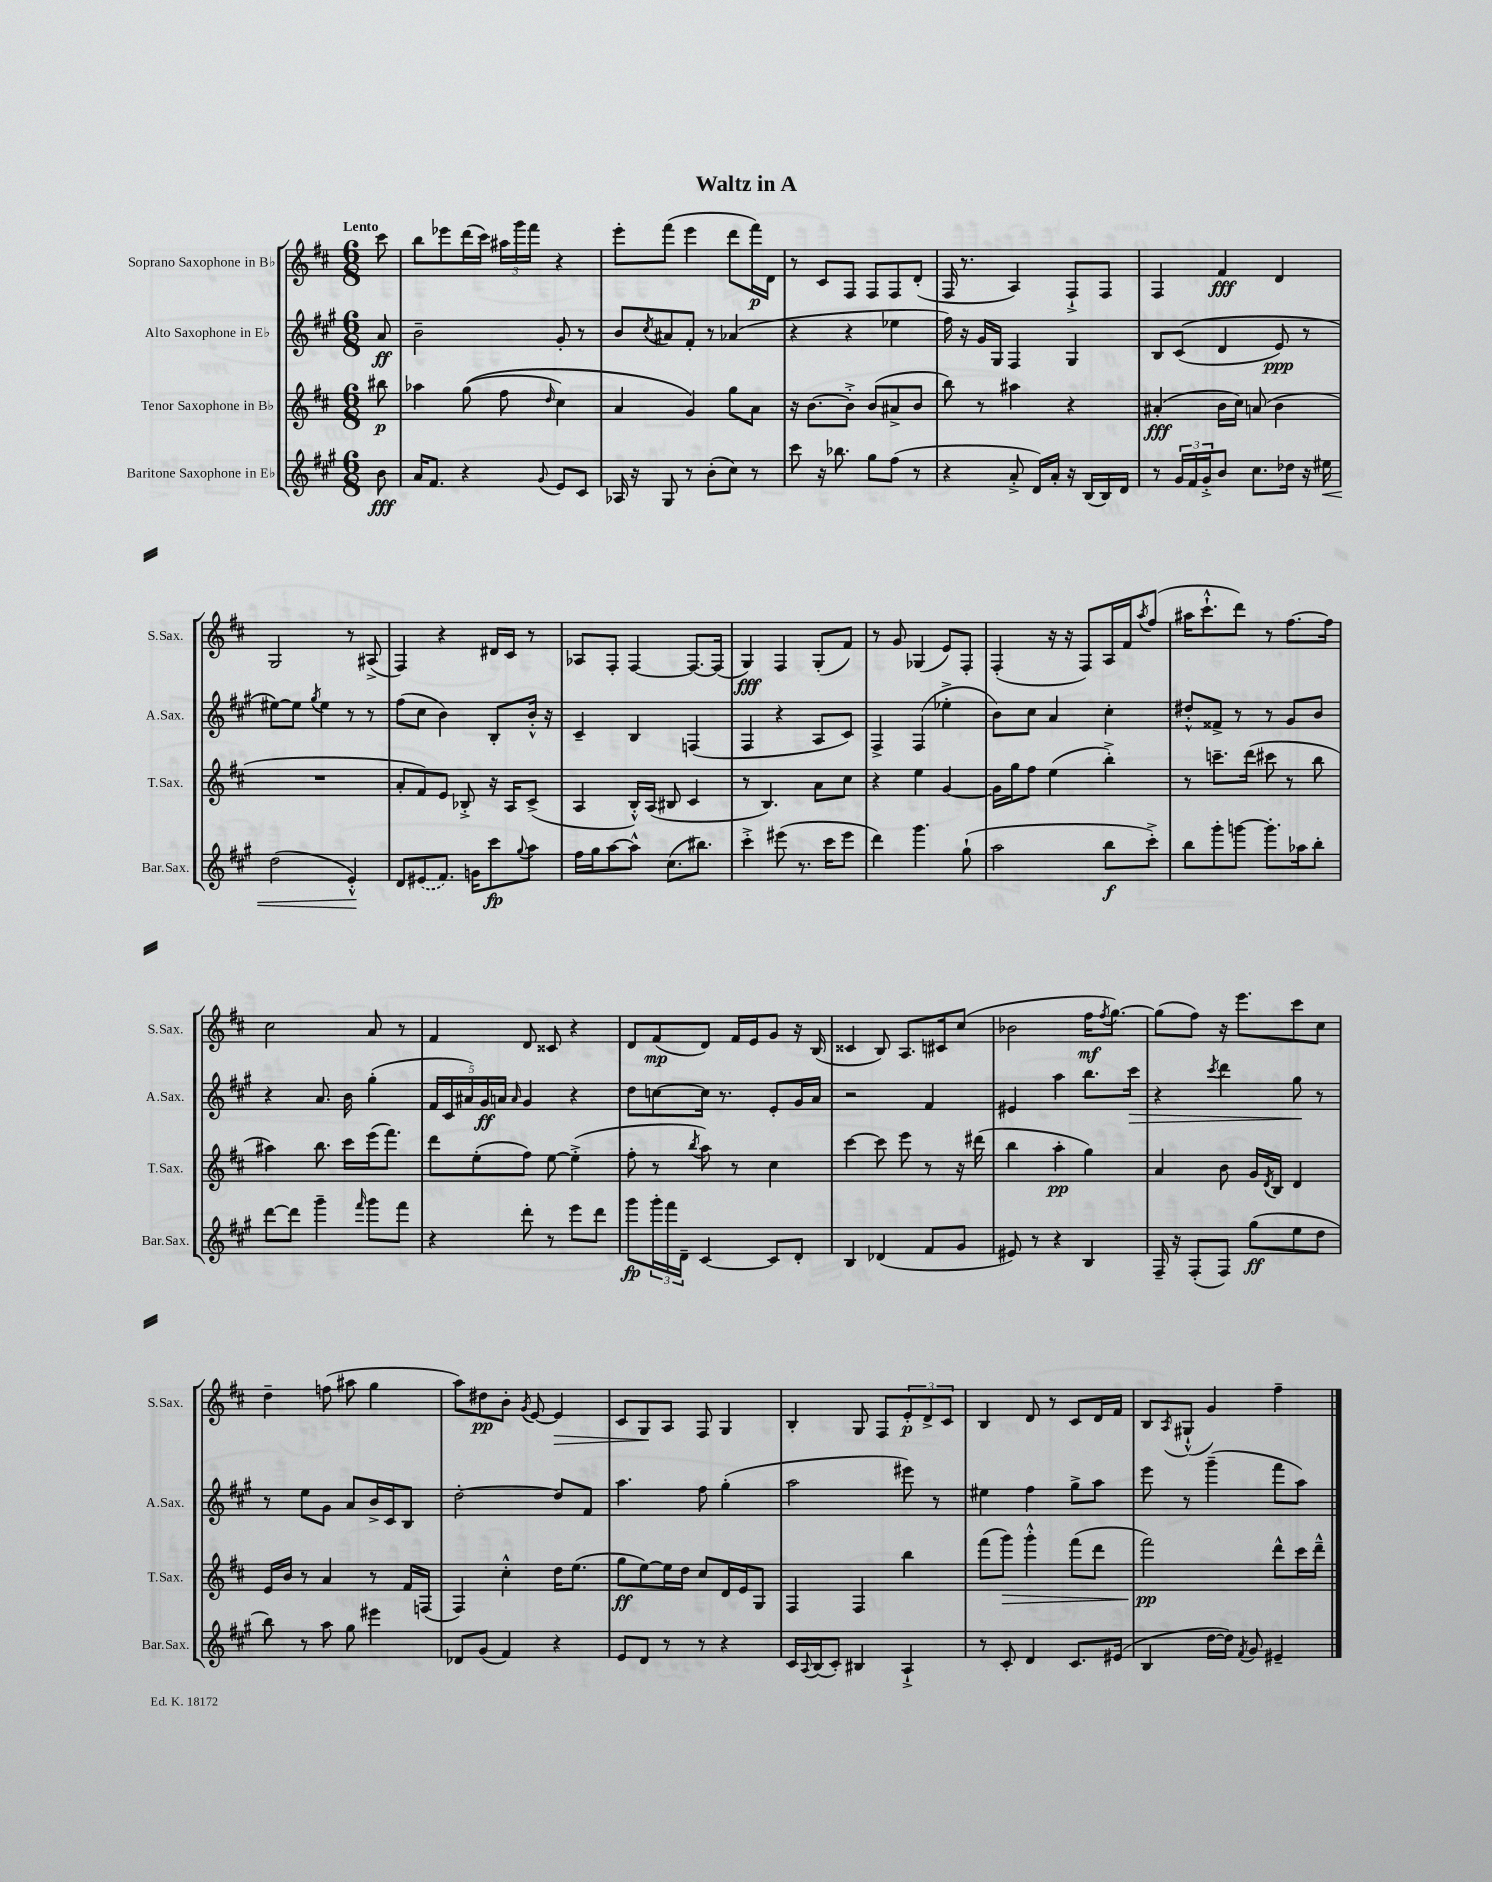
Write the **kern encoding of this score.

**kern	**kern	**kern	**kern
*staff4	*staff3	*staff2	*staff1
*clefG2	*clefG2	*clefG2	*clefG2
*k[f#c#g#]	*k[f#c#]	*k[f#c#g#]	*k[f#c#]
*M6/8	*M6/8	*M6/8	*M6/8
8b	8bb#	8a	8ccc#
=	=	=	=
16a	4aa-	2b~	8bb
8.f#	.	.	.
.	.	.	8eee-
4r	&((8gg	.	(16ddd
.	.	.	16ccc#)
.	8ff#	.	24aa#
.	.	.	24ggg
.	.	.	24fff#
8qqg#	16qqdd	.	.
8e	4cc#)	8g#'	4r
8c#	.	8r	.
=	=	=	=
16A-	4a	8b	8eee'
16r	.	.	.
.	.	8qcc#	.
8G#	.	8a#	(8fff#
8r	4g&)	8f#'	4eee
(8b'	.	8r	.
8cc#)	8gg	(4a-	8ddd
8r	8a	.	16fff#)
.	.	.	16d
=	=	=	=
8ccc#	16r	4r	8r
.	[8.b	.	.
16r	.	.	8c#
8.bb-	.	.	.
.	8b'^]	4r	8F#
8gg#	(8b	.	8F#
(8ff#	8a#^	4ee-	8F#
8r	8b	.	(8d'
=	=	=	=
4r	8bb)	16ff#)	16F#
.	.	16r	8.r
.	8r	16g#	.
.	.	16G#	.
8a'^	4aa#	4F#	4A)
16d)	.	.	.
16a'	.	.	.
16r	4r	4G#	8F#`^
(16B	.	.	.
16B)	.	.	8F#
16d	.	.	.
=	=	=	=
8r	(4a#'	8B	4F#
24g#	.	&((8c#	.
24f#	.	.	.
24g#'^	.	.	.
8b	16b	4d	4f#
.	16cc#)	.	.
8.cc#	(8a	.	.
.	4b	8e)	4d
16dd-	.	.	.
16r	.	8r	.
16ee#	.	.	.
=	=	=	=
(2dd	2.r	[8ee#&)	2G
.	.	8ee#]	.
.	.	8qgg#	.
.	.	4ee#	.
4e'^^)	.	8r	8r
.	.	8r	(8A#^
=	=	=	=
8d	8a'	(8ff#	4F#)
(8e#	8f#)	8cc#	.
8.f#)	8e	4b)	4r
.	8B-'^	.	.
16g	.	.	.
8ccc#	16r	8B'	16d#
.	16A	.	16c#
8qqgg#	.	.	.
8aa	(8c#^	16b'^^	8r
.	.	16r	.
=	=	=	=
16ff#	4A	4c#~	8A-
16gg#	.	.	.
[8aa	.	.	8F#'
8aa^^]	16B'^^)	4B	[4F#
.	(16A	.	.
(8.cc#	8B#	.	.
.	4c#	(4F	8.F#_
8.bb#)	.	.	.
.	.	.	(16F#]
=	=	=	=
4ccc#'^	8r	4F#	4G)
.	4.B)	.	.
(8eee#	.	4r	4F#
8.r	.	.	.
.	8a	8A	(8G'
16ccc#	.	.	.
8eee#	8cc#	8c#)	8f#)
=	=	=	=
4ddd)	4r	4F#^	8r
.	.	.	8g
4.ggg#	4ee	(4F#	(4G-
.	[4g	4ee-'^	8e)
(8gg#`	.	.	8F#'
=	=	=	=
2aa	16g]	8b)	(4F#'
.	16gg	.	.
.	8ff#	8cc#	.
.	(4ee	4a	16r
.	.	.	16r
.	.	.	8F#)
8bb	4bb'^)	4cc#'	16A
.	.	.	16f#
.	.	.	8qaa
8ccc#'^)	.	.	(8ff#
=	=	=	=
8bb	8r	8dd#'^^	16aa#
.	.	.	8.ccc#`^^
8ggg#'	8.ccc~	8f##^	.
[8ggg	.	8r	8ddd)
.	(16ddd	.	.
8.ggg']	8ccc#	8r	8r
.	8r	8g#	[8.ff#
16aa-	.	.	.
8bb'	8bb	8b	.
.	.	.	16ff#]
=	=	=	=
[8ddd	4aa#)	4r	2cc#
8ddd]	.	.	.
4ggg#~	8.bb	8.a	.
.	16ccc#	16b	.
16qqfff#	.	.	.
8ggg#	(16eee	(4gg#'	8a
.	8.fff#)	.	.
8fff#	.	.	8r
=	=	=	=
4r	8ddd	20f#	4f#
.	.	20c#	.
.	.	20a#)	.
.	(8ee'	.	.
.	.	20g#	.
.	.	20a	.
.	.	16qqa	.
8ddd'	8ff#)	4g#	8d
8r	[8ee	.	8c##
8eee	(4ee'^]	4r	4r
8ddd	.	.	.
=	=	=	=
8ggg#	8ff#'	8dd	8d
24ggg#'	8r	[8cc	(8f#
24fff#	.	.	.
24d~	.	.	.
.	8qbb	.	.
[4c#	8aa)	16cc]	8d)
.	.	8.r	.
.	8r	.	16f#
.	.	.	16e
8c#]	4cc#	8e'	8g
8d'	.	16g#	16r
.	.	16a	(16B
=	=	=	=
4B	[4ccc#	2r	4c##
(4d-	8ccc#]	.	8B)
.	8eee	.	8.A
8f#	8r	4f#	.
.	.	.	16c#
8g#	16r	.	(8cc#
.	(16ddd#	.	.
=	=	=	=
8e#)	4bb	4e#	2b-
8r	.	.	.
4r	4aa'	4aa	.
4B	4gg)	8.bb	16ff#
.	.	.	8qff#
.	.	.	[8.gg)
.	.	16ccc#	.
=	=	=	=
16F#~	4a	4r	(8gg]
16r	.	.	.
(8F#'	.	.	8ff#)
.	.	8qccc#	.
8F#)	8b	4ddd	16r
.	.	.	8.eee
(8gg#	16g	.	.
.	8qd	.	.
.	16B	.	.
8ee	4d	8gg#	8ccc#
8dd	.	8r	8cc#
=	=	=	=
8bb)	16e	8r	4dd~
.	16b	.	.
8r	8r	8ee	.
8aa	4a	8g#	(8ff
8gg#	.	8a	8aa#
4eee#	8r	16b^	4gg
.	.	16c#	.
.	16f#	8B	.
.	(16F	.	.
=	=	=	=
8d-	4F#)	[2dd'	8aa)
(8g#	.	.	8dd#
4f#)	4cc#'^^	.	8b'
.	.	.	8qg
.	.	.	[8e
4r	16dd	8dd]	4e]
.	(8.ee	.	.
.	.	8f#	.
=	=	=	=
8e	8gg	4.aa	8c#
8d	[8ee)	.	8G
8r	16ee]	.	8A
.	16dd	.	.
8r	8cc#	8ff#	8F#
4r	16d	(4gg#'	4G
.	16e	.	.
.	8G	.	.
=	=	=	=
16c#	4F#	2aa	4B'
8qqA	.	.	.
(16B	.	.	.
8c#')	.	.	.
4B#	4F#	.	8G
.	.	.	8F#
4A`^	4bb	8eee#)	12e'
.	.	.	12d^
.	.	8r	.
.	.	.	12c#
=	=	=	=
8r	(8fff#	4ee#	4B
8c#'	8ggg)	.	.
4d	4ggg'^^	4ff#	8d
.	.	.	8r
8.c#	(8fff#	8gg#^	8c#
.	8ddd	8aa	16d
(16e#	.	.	16f#
=	=	=	=
4B	2fff#)	8eee	8B
.	.	.	8qA
.	.	8r	(8G#`^^
[16dd	.	(4ggg#~	4g)
16dd])	.	.	.
8qf#	.	.	.
8g#	.	.	.
4e#~	8ddd^^	8fff#	4ff#~
.	16ccc#	8aa)	.
.	16ddd~^^	.	.
==	==	==	==
*-	*-	*-	*-
